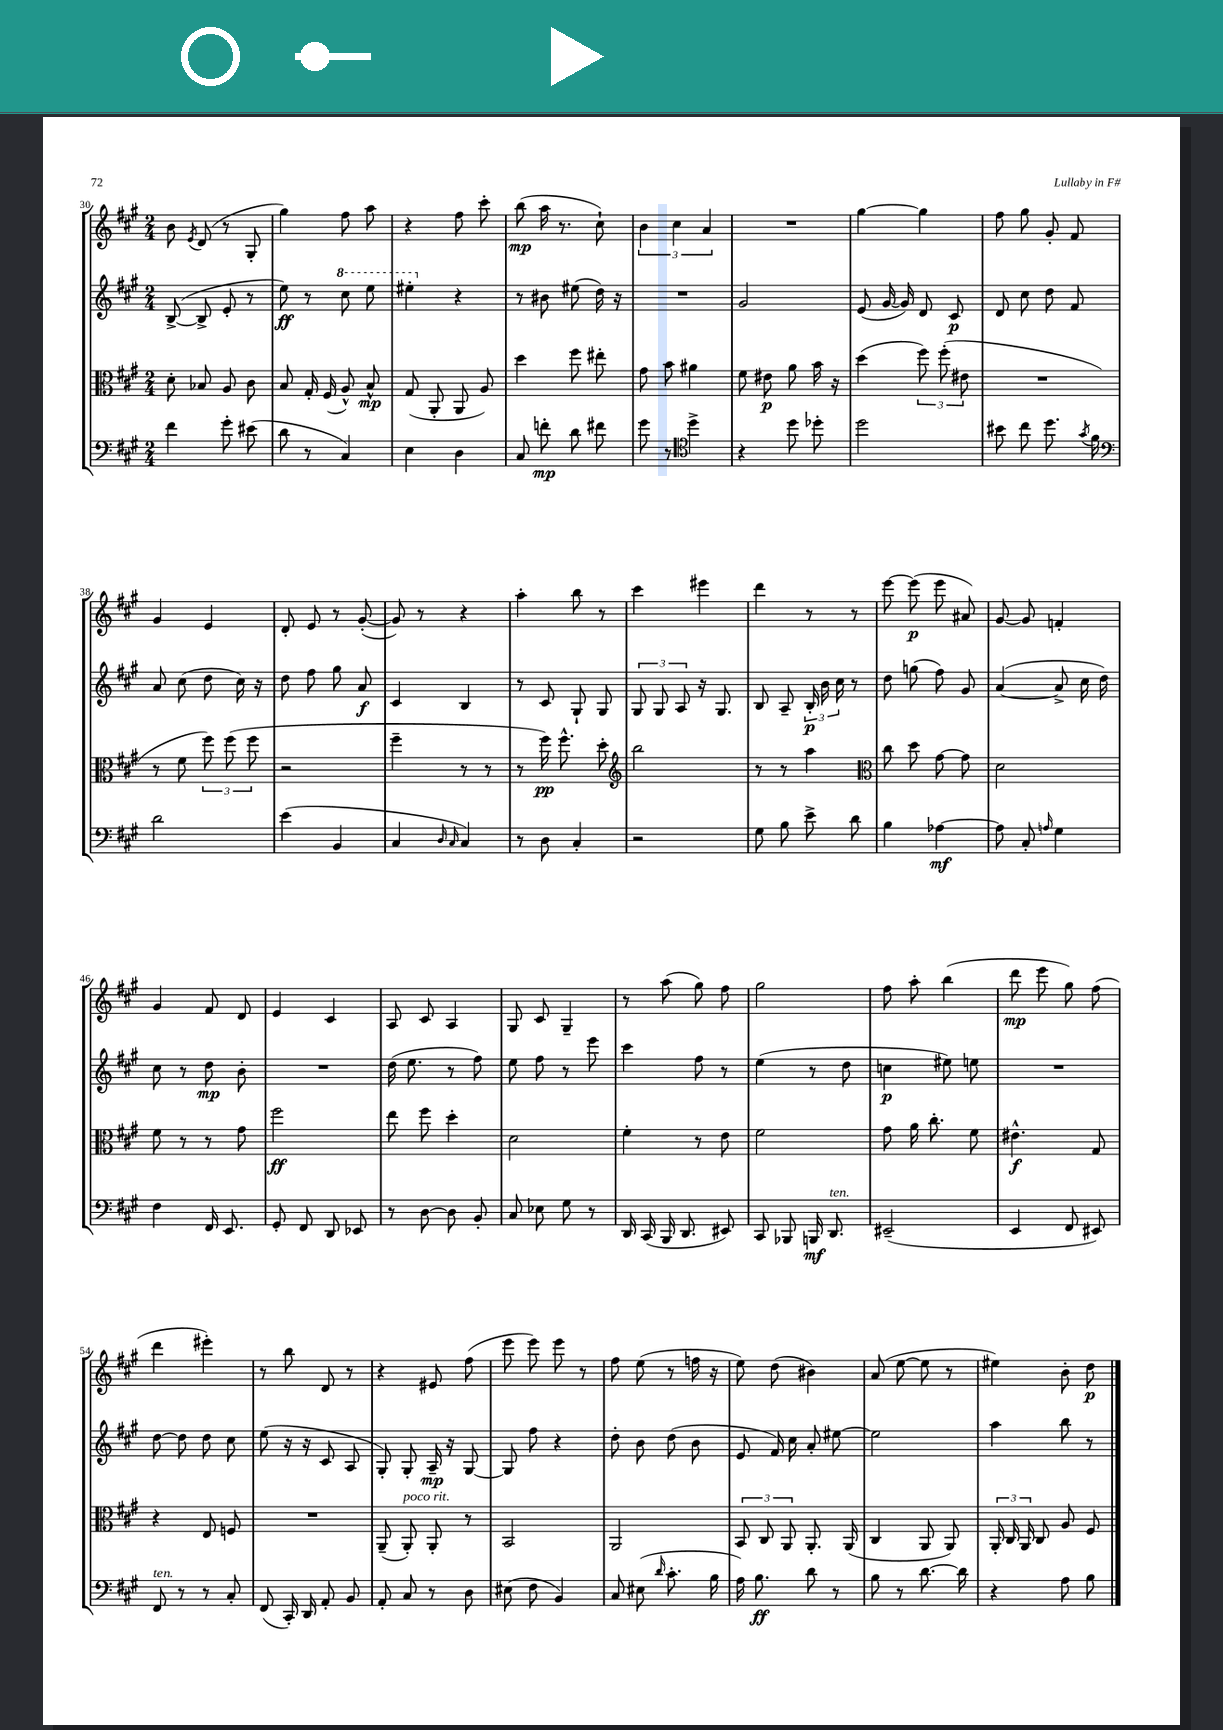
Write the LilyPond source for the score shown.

<<
\new StaffGroup <<
\new Staff = "s0" {
    \clef treble \key a \major \numericTimeSignature \time 2/4
    \autoBeamOff b'8 \acciaccatura { e'8 } d'8( r8 gis8-. |
    gis''4) fis''8 a''8 |
    r4 fis''8 cis'''8-. |
    b''8\mp( a''16 r8. cis''8-!) |
    \tuplet 3/2 { b'4 cis''4 a'4 } |
    R2 |
    gis''4~ gis''4 |
    fis''8 gis''8 gis'8-. fis'8 |
    gis'4 e'4 |
    d'8-. e'8 r8 gis'8~-.( |
    gis'8) r8 r4 |
    a''4-. b''8 r8 |
    cis'''4 eis'''4 |
    d'''4 r8 r8 |
    e'''8~ e'''8\p( e'''8 ais'8) |
    gis'8~ gis'8 f'4-. |
    gis'4 fis'8 d'8 |
    e'4 cis'4 |
    a8 cis'8 a4 |
    gis8 cis'8 gis4-- |
    r8 a''8( gis''8) fis''8 |
    gis''2 |
    fis''8 a''8-. b''4( |
    d'''8\mp e'''8 gis''8) fis''8( |
    d'''4 eis'''4-.) |
    r8 b''8 d'8 r8 |
    r4 eis'8 fis''8( |
    e'''8 e'''8) e'''8 r8 |
    fis''8 e''8( r8 f''16 r16 |
    e''8) d''8( bis'4) |
    a'8( e''8~ e''8 r8 |
    eis''4) b'8-. d''8\p \bar "|." |
}
\new Staff = "s1" {
    \clef treble \key a \major \numericTimeSignature \time 2/4
    \autoBeamOff b8~->( b8-> e'8-. r8 |
    e''8\ff) r8 \ottava #1 cis'''8 e'''8 |
    eis'''4-. \ottava #0 r4 |
    r8 bis'8 eis''8( d''16) r16 |
    R2 |
    gis'2 |
    e'8( gis'16~ gis'16) d'8 cis'8\p |
    d'8 cis''8 d''8 fis'8 |
    a'8 cis''8( d''8 cis''16) r16 |
    d''8 fis''8 gis''8 a'8\f |
    cis'4 b4 |
    r8 cis'8 gis8-! gis8 |
    \tuplet 3/2 { gis8 gis8 a8 } r16 gis8. |
    b8 a8-- \tuplet 3/2 { b16-.\p b'16 cis''16 } r8 |
    d''8 g''8( fis''8) gis'8 |
    a'4~( a'8-> cis''16 d''16) |
    cis''8 r8 d''8\mp b'8-. |
    R2 |
    d''16( e''8. r8 fis''8) |
    e''8 fis''8 r8 e'''8 |
    cis'''4 fis''8 r8 |
    e''4( r8 d''8 |
    c''4\p eis''8) e''8 |
    R2 |
    d''8~ d''8 d''8 cis''8 |
    e''8( r16 r16 cis'8 a8 |
    gis8-.) gis8-. a16--\mp r16 gis8~ |
    gis8 fis''8 r4 |
    d''8-. b'8 d''8( b'8 |
    e'8 fis'16) cis''16 a'8-. eis''8~ |
    eis''2 |
    a''4 b''8 r8 \bar "|." |
}
\new Staff = "s2" {
    \clef alto \key a \major \numericTimeSignature \time 2/4
    \autoBeamOff d'8-. bes8 a8 cis'8 |
    b8 gis16-. fis16( a8-^) b8-^\mp |
    gis8( a,8-. a,8 a8) |
    d''4 fis''8 eis''8-. |
    gis'8 b'8 ais'4 |
    fis'8 eis'8\p a'8 b'16 r16 |
    d''4( \tuplet 3/2 { fis''8) fis''8-.( eis'8 } |
    R2 |
    r8 fis'8 \tuplet 3/2 { fis''8) fis''8( fis''8 } |
    r2 |
    fis''4-- r8 r8 |
    r8 fis''16\pp) fis''8.-^ d''8-. |
    \clef treble b''2 |
    r8 r8 a''4 |
    \clef alto cis''8 d''8 gis'8~ gis'8 |
    d'2 |
    fis'8 r8 r8 gis'8 |
    fis''2\ff |
    e''8 fis''8 d''4-. |
    d'2 |
    fis'4-. r8 e'8 |
    fis'2 |
    gis'8 a'16 cis''8.-. fis'8 |
    eis'4.-^\f gis8 |
    r4 e8 f8 |
    R2 |
    a,8--( a,8-.^\markup { \italic "poco rit." }) a,8-. r8 |
    b,2 |
    a,2 |
    \tuplet 3/2 { b,8 cis8 a,8 } a,8.-. a,16( |
    cis4 a,8 a,8) |
    \tuplet 3/2 { a,16-. cis16 a,16 } cis8 a8 fis8 \bar "|." |
}
\new Staff = "s3" {
    \clef bass \key a \major \numericTimeSignature \time 2/4
    \autoBeamOff fis'4 gis'8-. eis'8( |
    d'8 r8 cis4) |
    e4 d4 |
    cis8 f'8-.\mp d'8 fis'8 |
    gis'8 r8 \clef tenor d''4-> |
    r4 d''8 des''8-. |
    d''2 |
    bis'8 cis''8 d''8. \acciaccatura { gis'8 } fis'16 |
    \clef bass d'2 |
    e'4( b,4 |
    cis4 \grace { d16 cis16 } cis4) |
    r8 d8 cis4-. |
    r2 |
    gis8 b8 e'8-> d'8 |
    b4 aes4~\mf |
    aes8 cis8-. \grace { a16 } gis4 |
    fis4 fis,16 e,8. |
    gis,8-. fis,8 d,8 ees,8 |
    r8 d8~ d8 b,8-. |
    cis8 ees8 gis8 r8 |
    d,16 cis,16( b,,16 d,8. eis,8) |
    cis,8 bes,,8 b,,16\mf d,8.^\markup { \italic "ten." } |
    eis,2--( |
    e,4 fis,8 eis,8) |
    fis,8^\markup { \italic "ten." } r8 r8 cis8-. |
    fis,8( cis,16-.) d,16 a,8-. b,8 |
    a,8-. cis8 r8 d8 |
    eis8( fis8 b,4) |
    cis8 eis8( \grace { d'16 } cis'8.-. b16 |
    a16) b8.\ff d'8 r8 |
    b8 r8 d'8.~ d'16 |
    r4 a8 b8 \bar "|." |
}
>>
>>
\layout { \context { \Score currentBarNumber = #30 } }
